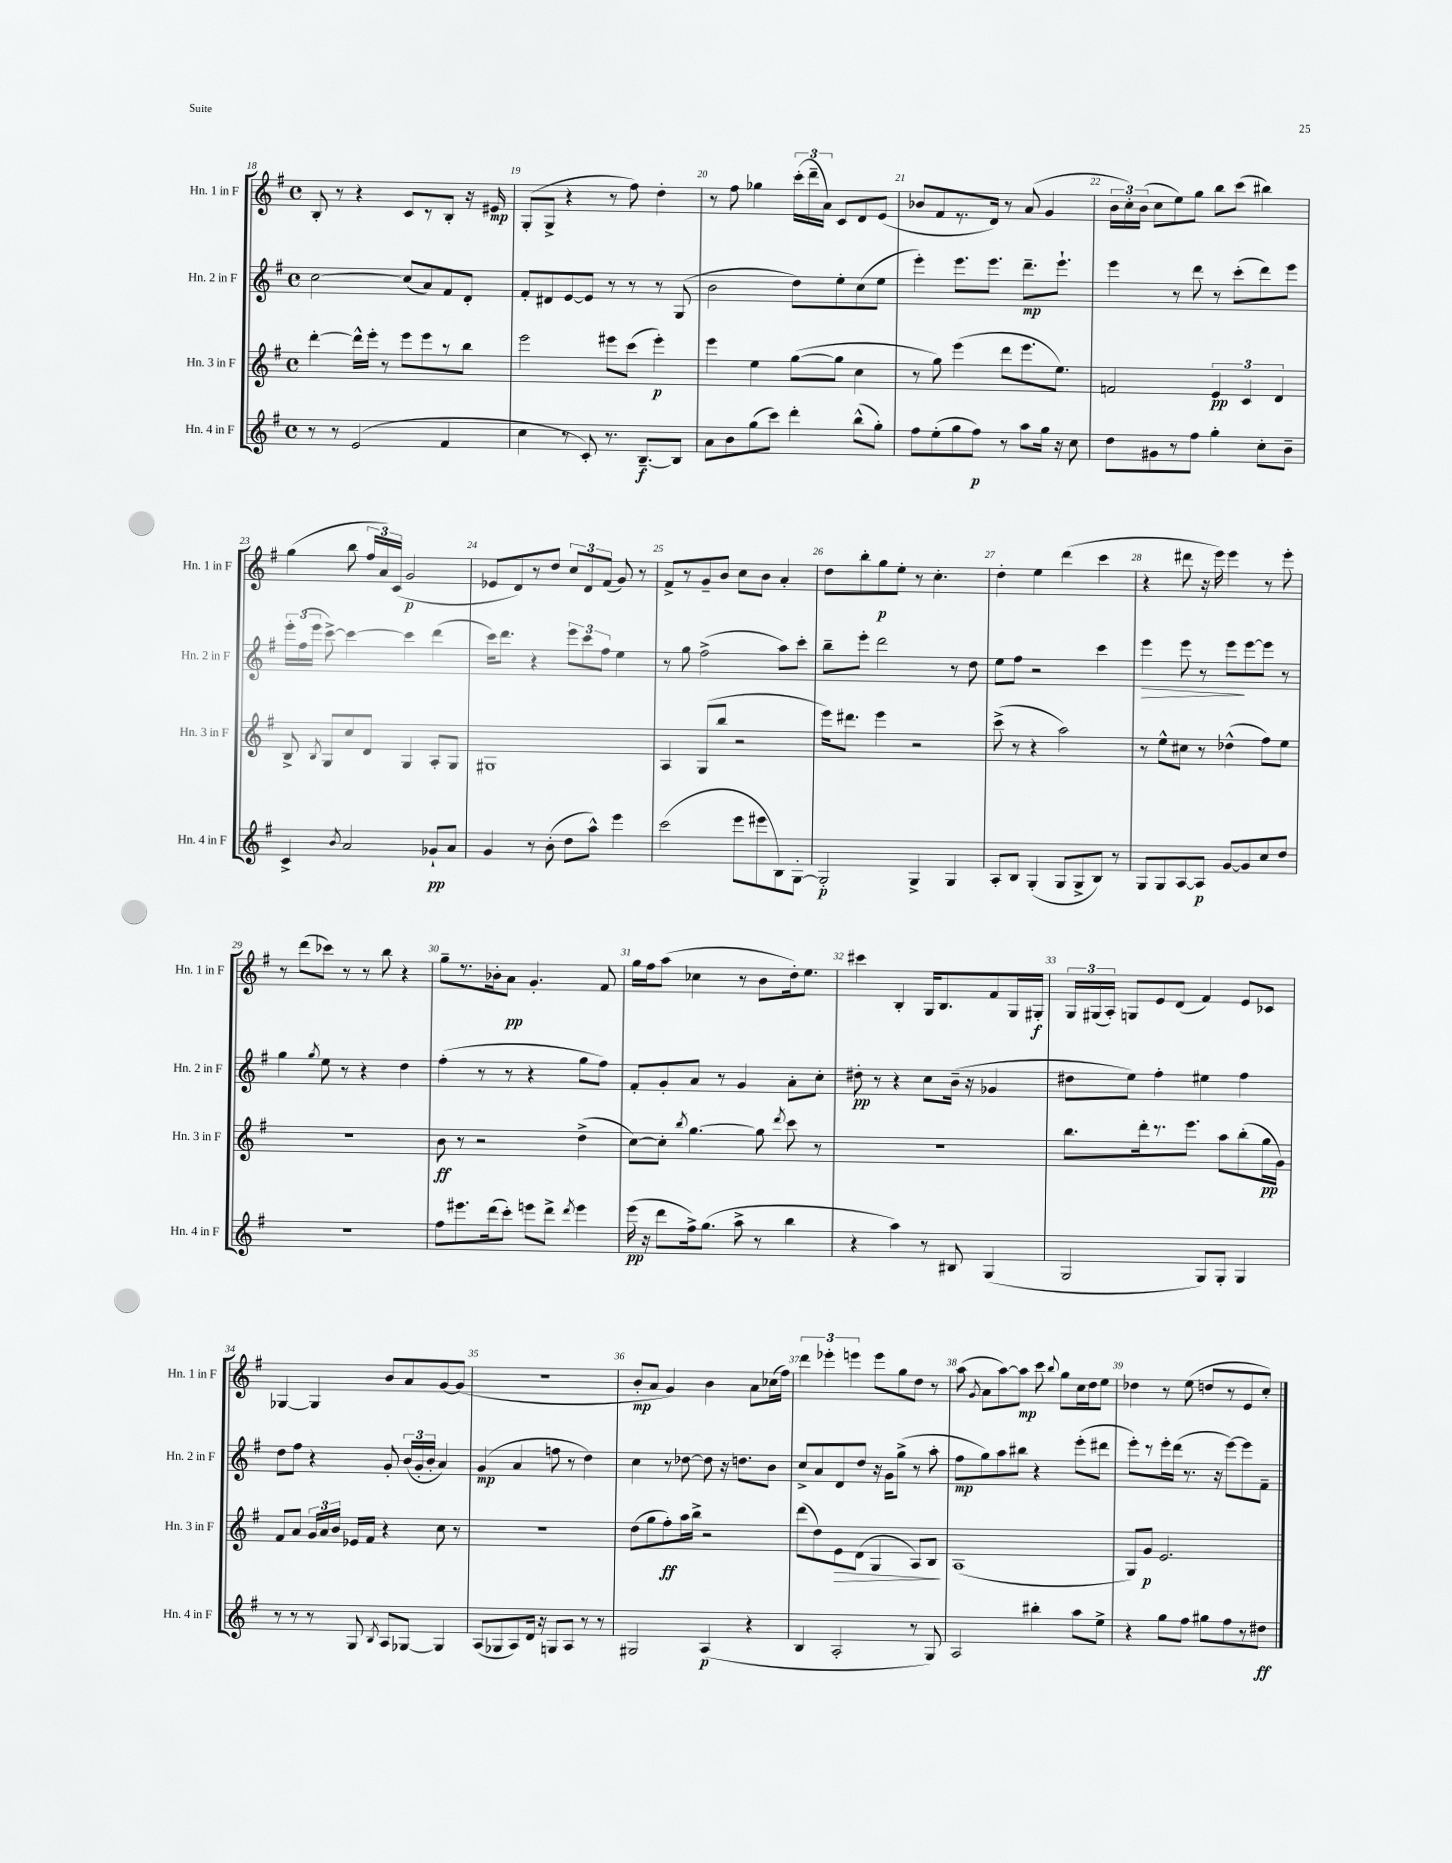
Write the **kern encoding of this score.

**kern	**kern	**kern	**kern
*staff4	*staff3	*staff2	*staff1
*clefG2	*clefG2	*clefG2	*clefG2
*k[f#]	*k[f#]	*k[f#]	*k[f#]
*M4/4	*M4/4	*M4/4	*M4/4
*met(c)	*met(c)	*met(c)	*met(c)
8r	[4ddd'\	[2cc\	8B'/
8r	.	.	8r
(2e/	16ddd^^\]LL	.	4r
.	16eee'\JJ	.	.
.	8r	.	.
.	8eee\L	(8cc/]L	8c/L
.	8eee\	8a/)	8r
4f#/	8r	8f#/	8B'/J
.	8bb\J	8d'/J	16r
.	.	.	16e#/
=	=	=	=
4cc\	2eee\	8f#'/L	(8G'/L
.	.	8d#/	8G^/J
8r	.	[8e/	4r
8c'/)	.	8e/]J	.
8.r	8eee#\L	8r	8r
.	(8ccc\J	8r	8ff#\)
[8.B~/L	.	.	.
.	4eee#'\)	8r	4dd'\
8B/]J	.	(8G/	.
=	=	=	=
8a\L	4eee\	2b\	8r
8b\	.	.	8ff#\
(8gg\	4ee\	.	4gg-\
8ccc\J)	.	.	.
4ddd'\	([8gg\L	8dd\L)	(24ccc'\LL
.	.	.	24ddd~\
.	.	.	24a\JJ)
.	8gg\]J	8ee'\	8c/L
(8bb^^\L	4cc\	(8cc\	8d/
8gg'\J)	.	8ee\J	(8e/J
=	=	=	=
8ff#\L	8r	4eee'\)	8b-/L
(8ee'\	8gg\)	.	8f#/
8gg\	(4eee\	8.eee\L	8.r
8ff#\J)	.	.	.
.	.	8.eee\J	16d/Jk)
8r	8ddd\L	.	8r
8aa\L	8.eee\	8.ddd~\L	(8a/
16gg\Jk	.	.	4g/
16r	8.ee\J)	8.eee`\J	.
8cc\	.	.	.
=	=	=	=
8dd\L	2f/	4eee\	24b\LL
.	.	.	24cc'\)
.	.	.	(24b\JJ
8g#\	.	.	8cc\L
8r	.	8r	8ee\)
8ff#\J	.	8ddd\	8gg\J
4gg'\	6e/	8r	8bb\L
.	.	(8ccc'\L	(8ccc\J
.	6c/	.	.
8cc'\L	.	8ddd\)	4bb#\)
.	6d/	.	.
8b~\J	.	8eee\J	.
=	=	=	=
4c^/	8B^/	24eee'\LL	(4gg\
.	.	(24ff#\	.
.	.	24eee\JJ	.
.	8qB/	.	.
.	8G/L	[8ccc^\)	.
8qb/	.	.	.
2a/	8cc/	4ccc\_	8bb\
.	8d/J	.	24ff#/LL
.	.	.	24a/)
.	.	.	(24c/JJ
.	4G/	4ccc\]	2g/
8g-`/L	8A'/L	(4ddd\	.
8a/J	8G/J	.	.
=	=	=	=
4g/	1G#	16ccc\LK)	8e-/L
.	.	8.ddd\J	.
.	.	.	8d/)
8r	.	4r	8r
(8b'\	.	.	8dd/J
8dd\L	.	12eee\L	12cc/L
.	.	12ccc\	12d/
8aa^^\J)	.	.	.
.	.	12ff#\J	(12f#/J
4eee\	.	4ee\	8g/)
.	.	.	8r
=	=	=	=
(2ccc\	4A/	8r	8f#^/L
.	.	8gg\	8r
.	(8G/L	(2ff#^\	8g~/
.	8bb/J	.	8b/J
8eee\L	2r	.	8cc\L
8eee#\	.	.	8b\J
8B\)	.	8aa\L)	4a'/
[8G'\J	.	8ccc'\J	.
=	=	=	=
2G'/]	16eee\LK)	8bb~\L	8dd\L
.	8.ddd#\J	.	.
.	.	8eee'\J	8bb'\
.	4eee\	2ddd\	8gg\
.	.	.	8ee'\J
4G^/	2r	.	8r
.	.	.	4.cc'\
4G/	.	8r	.
.	.	8dd\	.
=	=	=	=
8A'/L	(8ccc^\	8ee\L	4dd'\
8B/J	8r	8ff#\J	.
(4G'/	4r	2r	4ee\
8G/L	2aa\)	.	(4ddd\
8G^/	.	.	.
8B/J)	.	4ccc\	4ccc\
8r	.	.	.
=	=	=	=
8G/L	8r	4eee\	4r
8G/	8ee^^\L	.	.
[8A/	8cc#\J	8eee\	8ddd#\
8A/]J	8r	8r	16r
.	.	.	16eee\)
[8g/L	(4dd-^^\	8eee\L	4eee\
8g/]	.	[8eee\	.
8cc/	8ff#\L)	8eee\]J	8r
8dd/J	8ee\J	8r	8eee'\
=	=	=	=
1r	1r	4gg\	8r
.	.	.	(8ddd\L
.	.	8qgg/	.
.	.	8ee\	8ccc-\J)
.	.	8r	8r
.	.	4r	8r
.	.	.	8bb\
.	.	4dd\	4r
=	=	=	=
8ff#\L	8b\	(4ff#'\	8gg~\L
8.eee#\	8r	.	8.r
.	2r	8r	.
(16ddd\k	.	.	16b-'\k
8ccc'\J)	.	8r	8a\J
8eee\L	.	4r	4.g'/
8ddd^\J	.	.	.
8qddd/	.	.	.
4eee\	(4dd^\	8gg\L	.
.	.	8ff#\J)	8f#/
=	=	=	=
(16eee\	[8cc\L)	8f#'/L	16gg\LL
16r	.	.	16ff#\J
8ddd\L	8cc'\]J	8g'/	(8aa\J
.	8qbb/	.	.
16ff#^\k)	[4.gg\	8a/J	4cc-\
(8.gg\J	.	.	.
.	.	8r	.
8aa^\	.	4g/	8r
8r	8gg\]	.	8b\L
.	8qddd/	.	.
4bb\	8ccc\	8a'\L	16dd'\k)
.	.	.	8.ee\J
.	8r	8cc'\J	.
=	=	=	=
4r	1r	8dd#'\	4ccc#\
.	.	8r	.
4aa\)	.	4r	4B'/
8r	.	8cc\L	16G/LK
.	.	.	8.B/
8B#/	.	(16b~\Jk	.
.	.	16r	.
(4G/	.	4g-/	8f#/
.	.	.	16G/L
.	.	.	16G#'/JJ
=	=	=	=
2G/	8.bb\L	8dd#\L	24G/LL
.	.	.	(24G#/
.	.	.	24A'/JJ)
.	.	8ee\J)	8G/L
.	16ddd'\k	.	.
.	8.r	4ff#'\	8e/
.	.	.	(8d/J
.	8.eee\J	.	.
8G/L)	.	4ee#\	4f#/)
8G'/J	8aa\L	.	.
4G/	(8bb'\	4ff#\	8e/L
.	16gg\L	.	8c-/J
.	16g\JJ)	.	.
=	=	=	=
8r	8f#/L	8dd\L	[4G-/
8r	8a/J	8ff#\J	.
8r	24g/LL	4r	4G-/]
.	24a/	.	.
.	24b/JJ	.	.
8G/	16e-/LL	.	.
.	16f#/JJ	.	.
8qB/	.	.	.
8A/L	4r	8g'/	8b/L
[8G-/J	.	(24b/LL	8a/
.	.	24g'/	.
.	.	24b'/JJ	.
4G-/]	8cc\	4a/)	[8g/
.	8r	.	(8g/]J
=	=	=	=
(8A/L	1r	(4g/	1r
8G-/	.	.	.
8A/)	.	4a/	.
16d/Jk	.	.	.
16r	.	.	.
8G/L	.	8ff\	.
8A/J	.	8r	.
8r	.	4dd\)	.
8r	.	.	.
=	=	=	=
2G#/	(8dd\L	4cc\	8b'/L
.	8gg\	.	8a/J
.	8ff#'\)	8r	4g/)
.	16aa\L	[8dd-\	.
.	16bb^\JJ	.	.
(4A/	2r	8dd-\]	4b\
.	.	16r	.
.	.	8.dd\L	.
4r	.	.	8a\L
.	.	8b\J	(16cc-\L
.	.	.	16ff#\JJ)
=	=	=	=
4B/	(8ddd\L	8cc^/L	6ddd\
.	8dd\)	8a/	.
.	.	.	6eee-'\
2A'/	8e\	8d/	.
.	.	.	6eee\
.	(8d\J	8dd/J	.
.	4G/	16r	8eee\L
.	.	16g\LK	.
.	.	(8gg^\J	8gg\
8r	8A/L)	8r	8dd\J
8G/)	8B/J	8aa'\	8r
=	=	=	=
2A/	(1A	8ff#\L	(8aa\
.	.	.	8qg/
.	.	8gg\)	8a\L
.	.	8aa\	[8aa\)
.	.	8bb#\J	8aa\]J
4bb#'\	.	4r	8ccc\
.	.	.	8qqbb/
.	.	.	8gg\L
8aa\L	.	(8eee'\L	16cc\L
.	.	.	16dd\J
8ee^\J	.	8ddd#\J	8ee\J
=	=	=	=
4r	8G/L)	8eee'\L)	4dd-\
.	8g/J	8r	.
8gg\L	2.e/	16eee'\L	8r
.	.	(16ddd\JJ	.
8ff#\J	.	8.r	(8ee\
8gg#\L	.	.	8dd/L
.	.	16r	.
8ff#\	.	[8eee\L)	8r
8r	.	8eee\]	8e/
8dd#\J	.	8f#~\J	8cc'/J)
==	==	==	==
*-	*-	*-	*-
